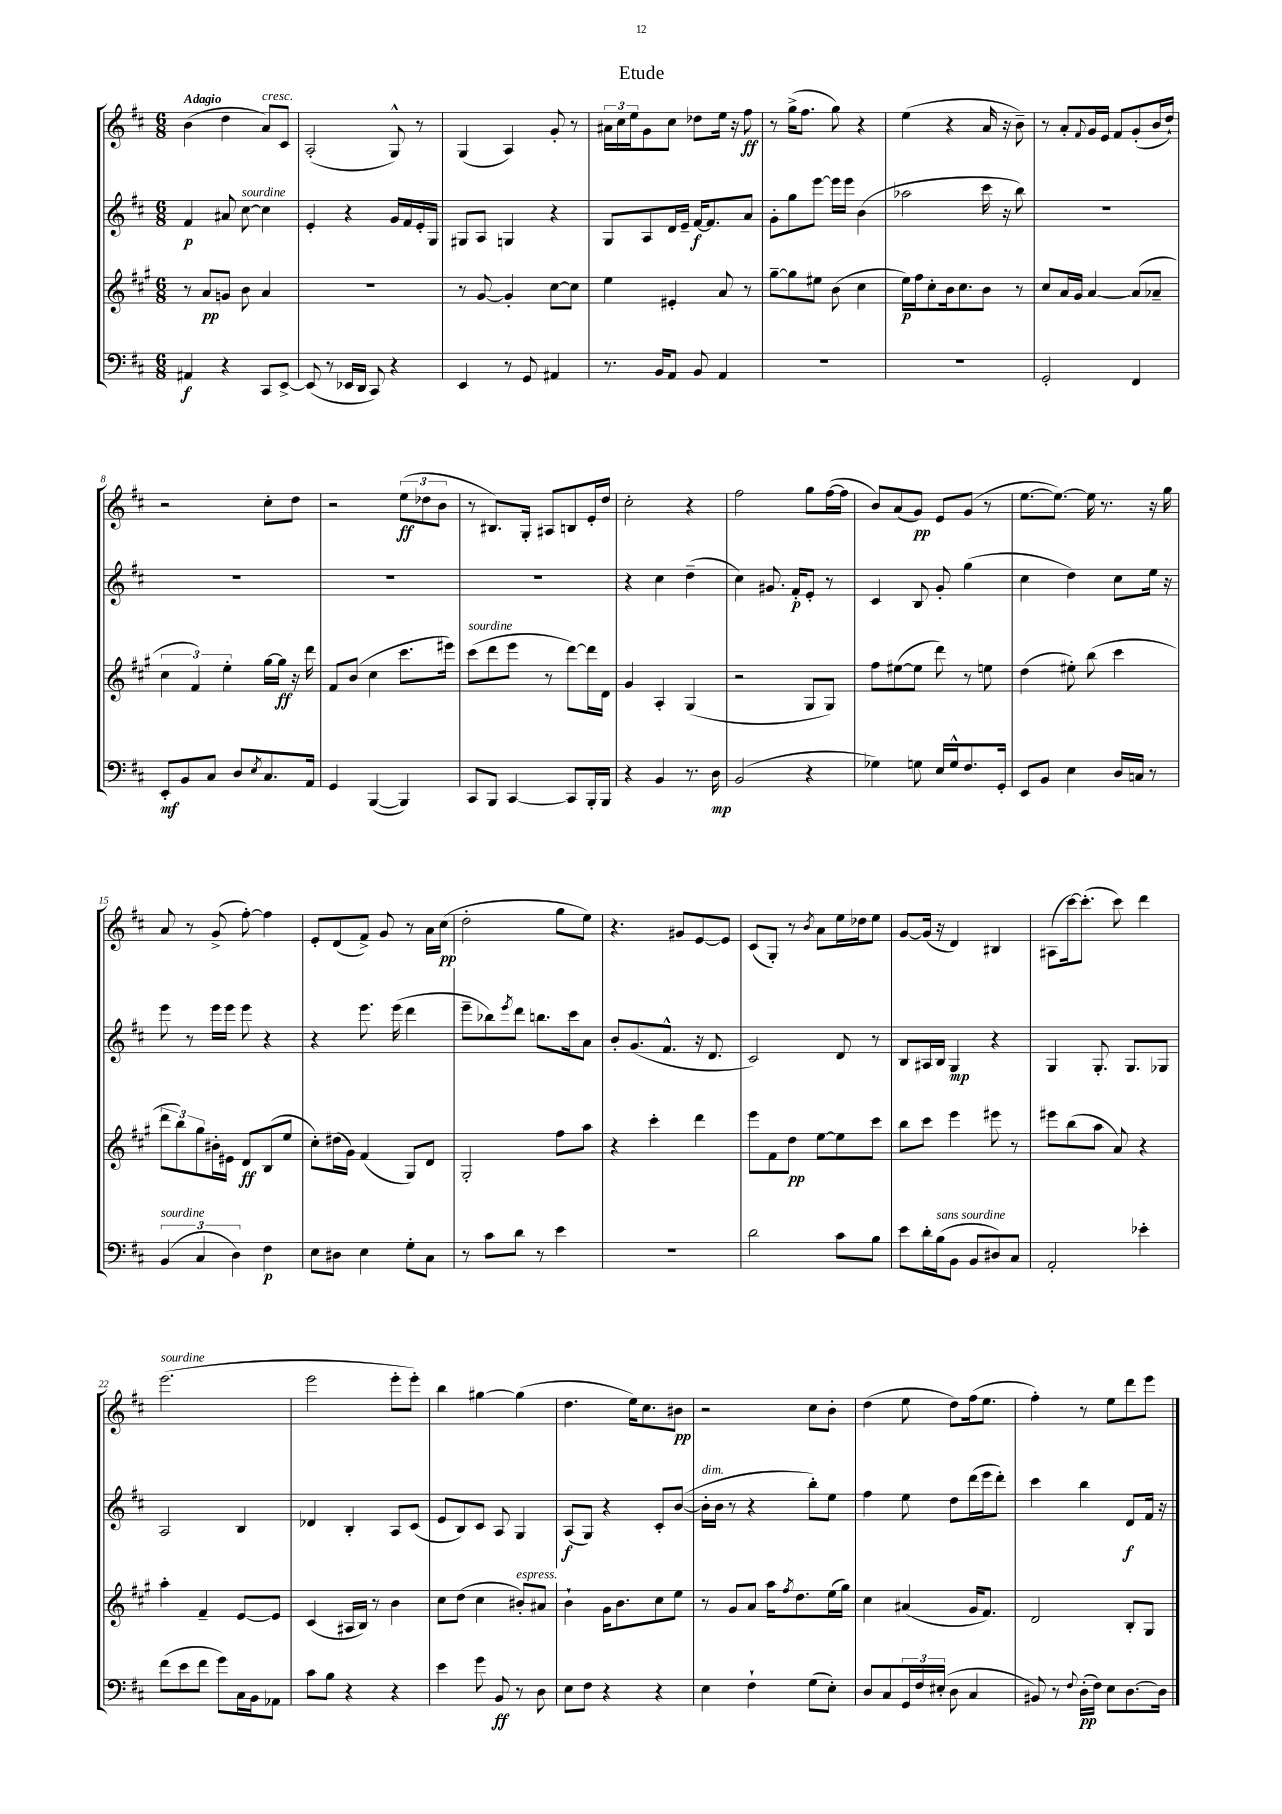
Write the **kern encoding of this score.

**kern	**dynam	**kern	**dynam	**kern	**dynam	**kern	**dynam
*part4	*part4	*part3	*part3	*part2	*part2	*part1	*part1
*staff4	*staff4	*staff3	*staff3	*staff2	*staff2	*staff1	*staff1
*clefF4	*	*clefG2	*	*clefG2	*	*clefG2	*
*k[f#c#]	*	*k[f#c#g#]	*	*k[f#c#]	*	*k[f#c#]	*
*M6/8	*	*M6/8	*	*M6/8	*	*M6/8	*
=1	=1	=1	=1	=1	=1	=1	=1
!	!	!	!	!	!	!LO:TX:a:B:t=Adagio	!
4AA#X/	f	8r	.	4f#/	p	(4b\	.
.	.	8a/L	pp	.	.	.	.
4r	.	8gn/J	.	8a#X/	.	4dd\	.
!	!	!	!	!LO:TX:a:i:t=sourdine	!	!	!
.	.	8b\	.	[8cc#\	.	.	.
!	!	!	!	!	!	!LO:TX:a:i:t=cresc.	!
8CC#/L	.	4a/	.	4cc#\]	.	8a/L)	.
[8EE^/J	.	.	.	.	.	8c#/J	.
=2	=2	=2	=2	=2	=2	=2	=2
(8EE/]	.	2.r	.	4e'/	.	(2A'/	.
8r	.	.	.	.	.	.	.
16EE-X/LL	.	.	.	4r	.	.	.
16DD/JJ	.	.	.	.	.	.	.
8CC#/)	.	.	.	.	.	.	.
4r	.	.	.	16g/LL	.	8G^^/)	.
.	.	.	.	16f#/	.	.	.
.	.	.	.	16e'/	.	8r	.
.	.	.	.	16G/JJ	.	.	.
=3	=3	=3	=3	=3	=3	=3	=3
4EE/	.	8r	.	8G#X/L	.	(4G/	.
.	.	[8g#/	.	8A/J	.	.	.
8r	.	4g#'/]	.	4Gn/	.	4A/)	.
8GG/	.	.	.	.	.	.	.
4AA#X/	.	[8cc#\L	.	4r	.	8g'/	.
.	.	8cc#\J]	.	.	.	8r	.
=4	=4	=4	=4	=4	=4	=4	=4
8.r	.	4ee\	.	8G/L	.	24a#X\LL	.
.	.	.	.	.	.	24cc#\	.
.	.	.	.	.	.	24ee\J	.
.	.	.	.	8A/	.	8g\	.
16BB/KL	.	.	.	.	.	.	.
8AA/J	.	4e#X'/	.	16d/L	.	8cc#\J	.
.	.	.	.	16e~/JJ	.	.	.
8BB/	.	.	.	[16f#/KL	f	8dd-X\L	.
.	.	.	.	8.f#/]	.	.	.
4AA/	.	8a/	.	.	.	16ee\Jk	.
.	.	.	.	.	.	16r	.
.	.	8r	.	8a/J	.	8ff#\	ff
=5	=5	=5	=5	=5	=5	=5	=5
2.r	.	[8gg#~\L	.	8g'\L	.	8r	.
.	.	8gg#\]	.	8gg\	.	(16gg^\KL	.
.	.	.	.	.	.	8.ff#\J	.
.	.	8ee#X\J	.	[8eee\J	.	.	.
.	.	(8b\	.	16eee\LL]	.	8gg\)	.
.	.	.	.	16eee\JJ	.	.	.
.	.	4cc#\	.	(4b\	.	4r	.
=6	=6	=6	=6	=6	=6	=6	=6
2.r	.	16ee\LL)	p	2aa-X\	.	(4ee\	.
.	.	16ff#\J	.	.	.	.	.
.	.	8cc#'\	.	.	.	.	.
.	.	16b\k	.	.	.	4r	.
.	.	8.cc#\	.	.	.	.	.
.	.	8b\J	.	16ccc#\	.	16a/	.
.	.	.	.	16r	.	16r	.
.	.	8r	.	8bb\)	.	8b~\)	.
=7	=7	=7	=7	=7	=7	=7	=7
2GG'/	.	8cc#/L	.	2.r	.	8r	.
.	.	16a/L	.	.	.	8a'/L	.
.	.	16g#/JJ	.	.	.	.	.
.	.	.	.	.	.	8qqf#/	.
.	.	[4a/	.	.	.	16g/L	.
.	.	.	.	.	.	16e/JJ	.
.	.	.	.	.	.	8f#/L	.
4FF#/	.	(8a/L]	.	.	.	(8g'/	.
.	.	8a-X~/J	.	.	.	16b/L	.
.	.	.	.	.	.	16dd`/JJ)	.
!!LO:LB:g=z
=8	=8	=8	=8	=8	=8	=8	=8
8EE'/L	mf	6cc#\	.	2.r	.	2r	.
8BB/	.	.	.	.	.	.	.
.	.	6f#/)	.	.	.	.	.
8C#/J	.	.	.	.	.	.	.
.	.	6ee'\	.	.	.	.	.
8D/L	.	.	.	.	.	.	.
8qE/	.	.	.	.	.	.	.
8.C#/	.	[16gg#\LL	.	.	.	8cc#'\L	.
.	.	16gg#\JJ]	ff	.	.	.	.
.	.	16r	.	.	.	8dd\J	.
16AA/Jk	.	16ddd\	.	.	.	.	.
=9	=9	=9	=9	=9	=9	=9	=9
4GG/	.	8f#/L	.	2.r	.	2r	.
.	.	(8b/J	.	.	.	.	.
([4BBB/	.	4cc#\	.	.	.	.	.
4BBB/])	.	8.ccc#\L	.	.	.	(12ee\L	ff
.	.	.	.	.	.	12dd-X\	.
.	.	.	.	.	.	12b\J	.
.	.	16eee#X\Jk)	.	.	.	.	.
=10	=10	=10	=10	=10	=10	=10	=10
!	!	!LO:TX:a:i:t=sourdine	!	!	!	!	!
8CC#/L	.	(8ccc#\L	.	2.r	.	8r	.
8BBB/J	.	8ddd\	.	.	.	8.B#X/L)	.
[4CC#/	.	8eee\J	.	.	.	.	.
.	.	.	.	.	.	16G'/Jk	.
.	.	8r	.	.	.	8A#X/L	.
8CC#/L]	.	[8ddd\L)	.	.	.	8Bn/	.
16BBB'/L	.	16ddd\L]	.	.	.	16e'/L	.
16BBB/JJ	.	16d\JJ	.	.	.	16dd/JJ	.
=11	=11	=11	=11	=11	=11	=11	=11
4r	.	4g#/	.	4r	.	2cc#'\	.
4BB/	.	4A'/	.	4cc#\	.	.	.
8.r	.	(4G#/	.	(4dd~\	.	4r	.
16D\	mp	.	.	.	.	.	.
=12	=12	=12	=12	=12	=12	=12	=12
(2BB/	.	2r	.	4cc#\)	.	2ff#\	.
.	.	.	.	8.g#X/	.	.	.
.	.	.	.	16f#'/KL	p	.	.
4r	.	8G#/L	.	8e'/J	.	8gg\L	.
.	.	8G#/J)	.	8r	.	([16ff#\L	.
.	.	.	.	.	.	16ff#\JJ]	.
=13	=13	=13	=13	=13	=13	=13	=13
4G-X\)	.	8ff#\L	.	4c#/	.	8b/L)	.
.	.	([8ee#X\	.	.	.	(8a/	.
8Gn\	.	8ee#\J]	.	8B/	.	8g/J)	pp
16E/LL	.	8ddd\)	.	8g'/	.	8e/L	.
16G^^/J	.	.	.	.	.	.	.
8.F#/	.	8r	.	(4gg\	.	(8g/J	.
.	.	8een\	.	.	.	8r	.
16GG'/Jk	.	.	.	.	.	.	.
=14	=14	=14	=14	=14	=14	=14	=14
8EE/L	.	(4dd\	.	4cc#\	.	[8.ee\L	.
8BB/J	.	.	.	.	.	.	.
.	.	.	.	.	.	8.ee\J_)	.
4E\	.	8ee#X'\)	.	4dd\)	.	.	.
.	.	(8bb\	.	.	.	16ee\]	.
.	.	.	.	.	.	8.r	.
16D/LL	.	4ccc#\	.	8cc#\L	.	.	.
16Cn/JJ	.	.	.	.	.	.	.
8r	.	.	.	16ee\Jk	.	16r	.
.	.	.	.	16r	.	16gg\	.
!!LO:LB:g=z
=15	=15	=15	=15	=15	=15	=15	=15
!LO:TX:a:i:t=sourdine	!	!	!	!	!	!	!
(6BB/	.	12ddd\L	.	8eee\	.	8a/	.
.	.	12bb\)	.	.	.	.	.
.	.	.	.	8r	.	8r	.
6C#/	.	12gg#\	.	.	.	.	.
.	.	16b#X'\L	.	16eee\LL	.	(8g^/	.
.	.	16e#X\JJ	.	16eee\JJ	.	.	.
6D\)	.	.	.	.	.	.	.
.	.	8d/L	ff	8eee\	.	[8ff#'\)	.
4F#\	p	(8B/	.	4r	.	4ff#\]	.
.	.	8ee/J	.	.	.	.	.
=16	=16	=16	=16	=16	=16	=16	=16
8E\L	.	8cc#'\L)	.	4r	.	8e'/L	.
8D#X\J	.	(16dd#X\L	.	.	.	(8d/	.
.	.	16g#\JJ)	.	.	.	.	.
4E\	.	(4f#/	.	8.eee\	.	8f#^/J)	.
.	.	.	.	.	.	8g/	.
.	.	.	.	(16eee\	.	.	.
8G'\L	.	8G#/L)	.	4ddd\	.	8r	.
8C#\J	.	8d/J	.	.	.	16a\LL	.
.	.	.	.	.	.	(16cc#\JJ	pp
=17	=17	=17	=17	=17	=17	=17	=17
8r	.	2G#'/	.	8eee~\L	.	2dd'\	.
8c#\L	.	.	.	8bb-X\)	.	.	.
.	.	.	.	8qeee/	.	.	.
8d\J	.	.	.	8ddd\J	.	.	.
8r	.	.	.	8.bbn\L	.	.	.
4e\	.	8ff#\L	.	.	.	8gg\L	.
.	.	.	.	16ccc#\k	.	.	.
.	.	8aa\J	.	8a\J	.	8ee\J)	.
=18	=18	=18	=18	=18	=18	=18	=18
2.r	.	4r	.	8b'/L	.	4.r	.
.	.	.	.	(8.g/	.	.	.
.	.	4ccc#'\	.	.	.	.	.
.	.	.	.	8.f#^^/J	.	.	.
.	.	.	.	.	.	8g#X/L	.
.	.	4ddd\	.	16r	.	[8e/	.
.	.	.	.	8.d/	.	.	.
.	.	.	.	.	.	8e/J]	.
=19	=19	=19	=19	=19	=19	=19	=19
2d\	.	8eee\L	.	2c#/)	.	(8c#/L	.
.	.	8f#\	.	.	.	8G'/J)	.
.	.	8dd\J	pp	.	.	8r	.
.	.	.	.	.	.	8qb/	.
.	.	[8ee\L	.	.	.	8a\L	.
8c#\L	.	8ee\]	.	8d/	.	16ee\L	.
.	.	.	.	.	.	16dd-X\J	.
8B\J	.	8ccc#\J	.	8r	.	8ee\J	.
=20	=20	=20	=20	=20	=20	=20	=20
8e\L	.	8bb\L	.	8B/L	.	[8g/L	.
16d'\L	.	8ccc#\J	.	16A#X/L	.	(16g/Jk]	.
!LO:TX:a:i:t=sans sourdine	!	!	!	!	!	!	!
(16B\J	.	.	.	16B/JJ	.	16r	.
8BB\J	.	4eee\	.	4G/	mp	4d/)	.
8BB/L	.	.	.	.	.	.	.
8D#X/)	.	8eee#X\	.	4r	.	4B#X/	.
8C#/J	.	8r	.	.	.	.	.
=21	=21	=21	=21	=21	=21	=21	=21
2AA'/	.	8eee#X\L	.	4G/	.	(8A#X\L	.
.	.	(8bb\	.	.	.	[16ccc#\k)	.
.	.	.	.	.	.	(8.ccc#'\J]	.
.	.	8aa\J	.	8.G'/	.	.	.
.	.	8a/)	.	.	.	8ccc#\)	.
.	.	.	.	8.G/L	.	.	.
4e-X'\	.	4r	.	.	.	4ddd\	.
.	.	.	.	8G-X/J	.	.	.
!!LO:LB:g=z
=22	=22	=22	=22	=22	=22	=22	=22
!	!	!	!	!	!	!LO:TX:a:i:t=sourdine	!
(8f#\L	.	4aa'\	.	2A/	.	(2.eee\	.
8e\	.	.	.	.	.	.	.
8f#\J	.	4f#~/	.	.	.	.	.
8g\L)	.	.	.	.	.	.	.
16C#\L	.	[8e/L	.	4B/	.	.	.
16BB\J	.	.	.	.	.	.	.
8AA-X\J	.	8e/J]	.	.	.	.	.
=23	=23	=23	=23	=23	=23	=23	=23
8c#\L	.	(4c#/	.	4d-X/	.	2eee\	.
8B\J	.	.	.	.	.	.	.
4r	.	16A#X/LL	.	4B'/	.	.	.
.	.	16B/JJ)	.	.	.	.	.
.	.	8r	.	.	.	.	.
4r	.	4b\	.	8A/L	.	8eee'\L	.
.	.	.	.	(8c#/J	.	8eee'\J)	.
=24	=24	=24	=24	=24	=24	=24	=24
4e\	.	8cc#\L	.	8e/L	.	4bb\	.
.	.	(8dd\J	.	8B/)	.	.	.
8g\	.	4cc#\	.	8c#/J	.	[4gg#X\	.
8BB/	ff	.	.	8A/	.	.	.
!	!	!LO:TX:a:i:t=espress.	!	!	!	!	!
8r	.	8b#X'/L)	.	4G/	.	(4gg#\]	.
8D\	.	8a#X/J	.	.	.	.	.
=25	=25	=25	=25	=25	=25	=25	=25
8E\L	.	4b`\	.	(8A/L	f	4.dd\	.
8F#\J	.	.	.	8G/J)	.	.	.
4r	.	16g#\KL	.	4r	.	.	.
.	.	8.b\	.	.	.	.	.
.	.	.	.	.	.	16ee\KL)	.
.	.	.	.	.	.	8.cc#\	.
4r	.	8cc#\	.	8c#'/L	.	.	.
.	.	8ee\J	.	([8b/J	.	8b#X\J	pp
=26	=26	=26	=26	=26	=26	=26	=26
!	!	!	!	!LO:TX:a:i:t=dim.	!	!	!
4E\	.	8r	.	16b'\LL]	.	2r	.
.	.	.	.	16b\JJ	.	.	.
.	.	8g#/L	.	8r	.	.	.
4F#`\	.	8a/J	.	4r	.	.	.
.	.	16aa\KL	.	.	.	.	.
.	.	8qff#/	.	.	.	.	.
.	.	8.dd\	.	.	.	.	.
(8G\L	.	.	.	8bb'\L)	.	8cc#\L	.
8E'\J)	.	(16ee\L	.	8ee\J	.	8b'\J	.
.	.	16gg#\JJ)	.	.	.	.	.
=27	=27	=27	=27	=27	=27	=27	=27
8D/L	.	4cc#\	.	4ff#\	.	(4dd\	.
8C#/	.	.	.	.	.	.	.
24GG/L	.	(4a#X/	.	8ee\	.	8ee\	.
24F#/	.	.	.	.	.	.	.
(24E#X'/JJ	.	.	.	.	.	.	.
8D\	.	.	.	8dd\L	.	8dd\L)	.
4C#/	.	16g#/KL	.	(16ddd\L	.	(16ff#\k	.
.	.	8.f#/J)	.	16eee\J	.	8.ee\J	.
.	.	.	.	8ddd'\J)	.	.	.
=28	=28	=28	=28	=28	=28	=28	=28
8BB#X/)	.	2d/	.	4ccc#\	.	4ff#'\)	.
8r	.	.	.	.	.	.	.
8qqF#/	.	.	.	.	.	.	.
(16D'\LL	pp	.	.	4bb\	.	8r	.
16F#\JJ)	.	.	.	.	.	.	.
8E\L	.	.	.	.	.	8ee\L	.
[8.D\	.	8B'/L	.	8d/L	f	8ddd\	.
.	.	8G#/J	.	16f#/Jk	.	8eee\J	.
16D\Jk]	.	.	.	16r	.	.	.
==	==	==	==	==	==	==	==
*-	*-	*-	*-	*-	*-	*-	*-
